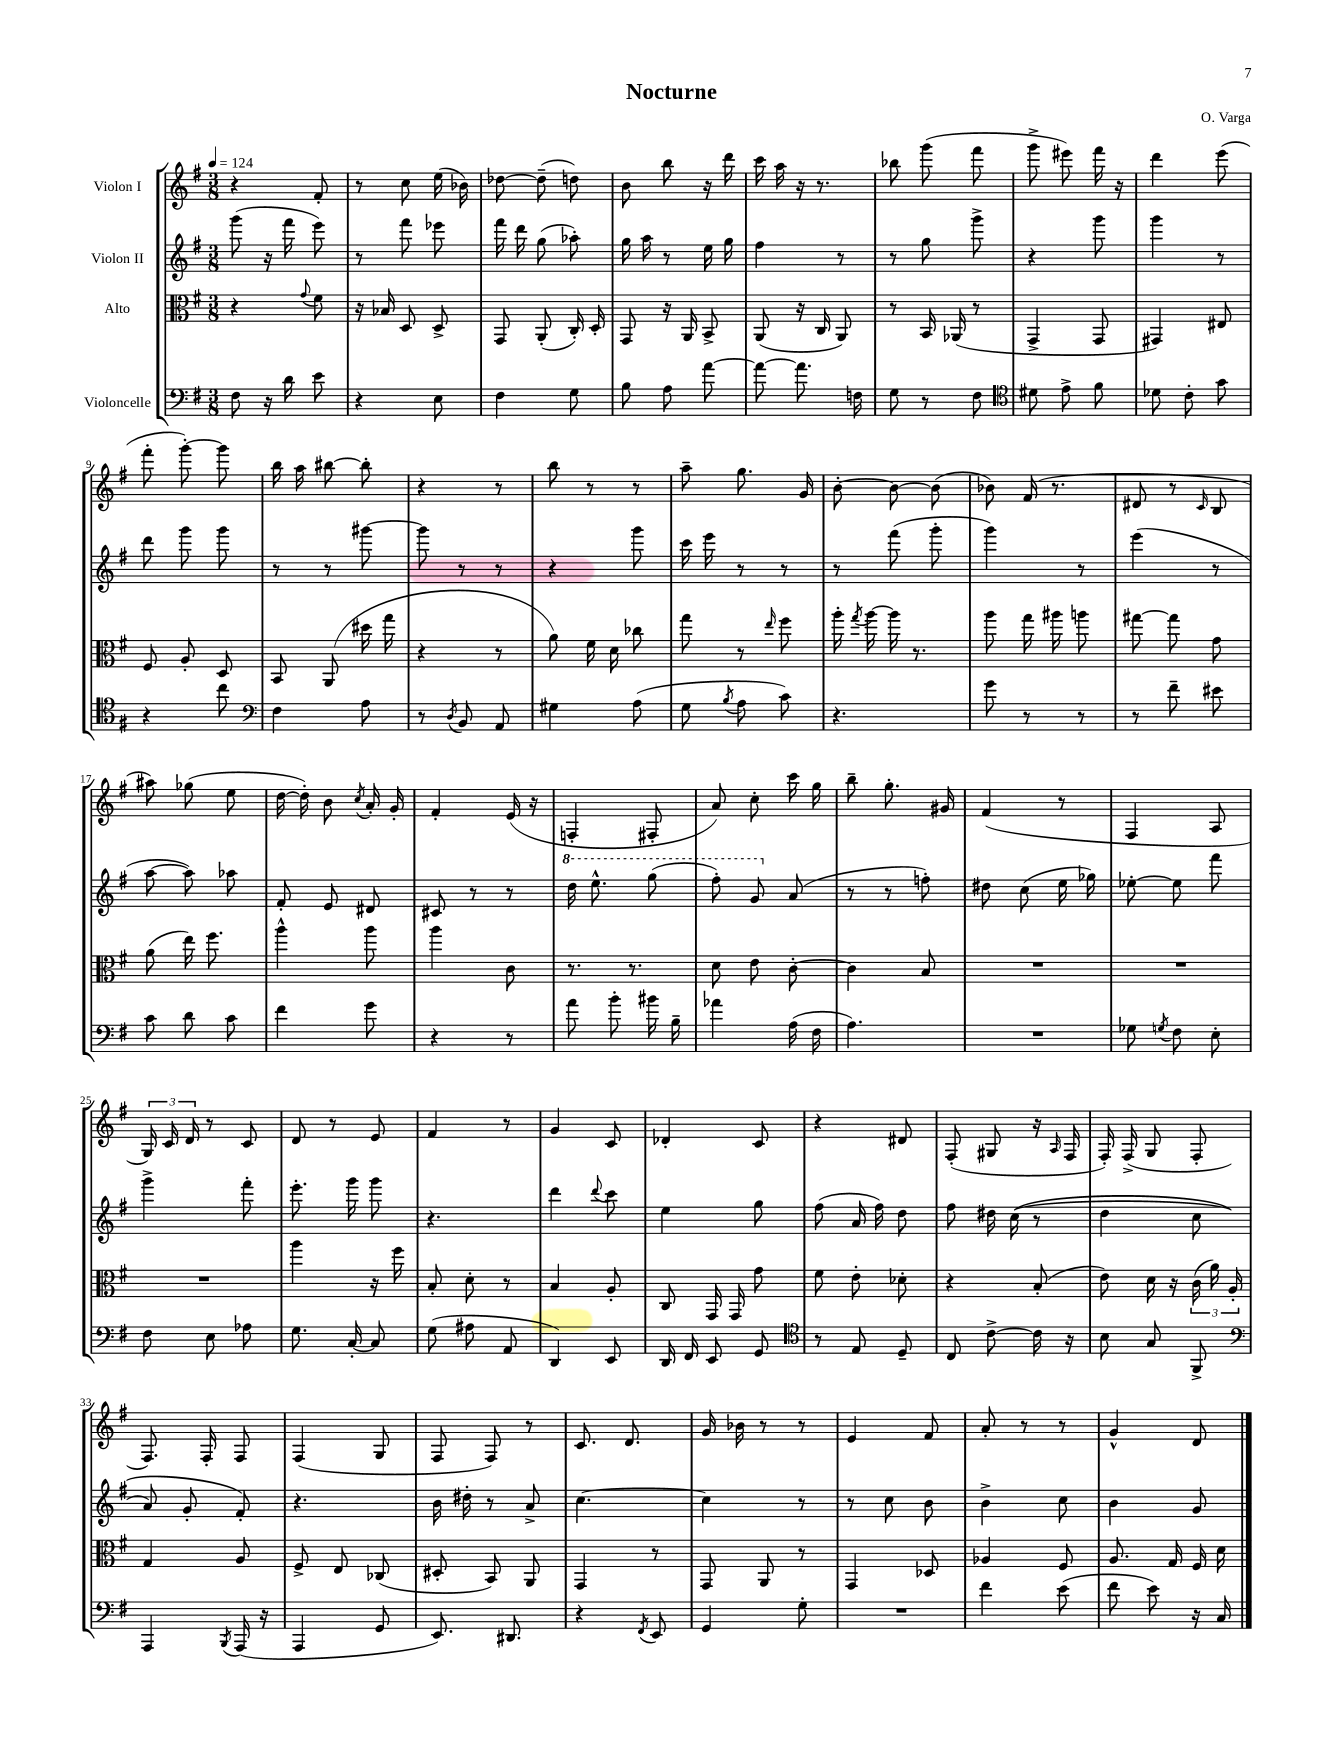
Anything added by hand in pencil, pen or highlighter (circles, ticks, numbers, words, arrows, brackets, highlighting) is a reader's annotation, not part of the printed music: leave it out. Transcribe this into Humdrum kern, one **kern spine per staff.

**kern	**kern	**kern	**kern
*staff4	*staff3	*staff2	*staff1
*clefF4	*clefC3	*clefG2	*clefG2
*k[f#]	*k[f#]	*k[f#]	*k[f#]
*M3/8	*M3/8	*M3/8	*M3/8
*MM124	*MM124	*MM124	*MM124
8F#	4r	(8ggg	4r
16r	.	16r	.
16d	.	16fff#	.
.	8qqg	.	.
8e	8f#	8eee)	8f#'
=	=	=	=
4r	16r	8r	8r
.	16B-	.	.
.	8D	8fff#	8cc
8E	8D^	8eee-	(16ee
.	.	.	16b-)
=	=	=	=
4F#	8GG	16fff#	[8dd-
.	.	16ddd	.
.	(8AA'	(8gg	(8dd-~]
8G	16C')	8aa-')	8dd)
.	16D'	.	.
=	=	=	=
8B	8GG	16gg	8b
.	.	16aa	.
8A	16r	8r	8bb
.	16AA	.	.
[8a	8BB^	16ee	16r
.	.	16gg	16ddd
=	=	=	=
8a_	(8AA	4ff#	16ccc
.	.	.	16aa
8.a]	16r	.	16r
.	16C	.	8.r
.	8AA)	8r	.
16F	.	.	.
=	=	=	=
8G	8r	8r	8bb-
8r	16BB	8gg	(8ggg
.	(16AA-	.	.
8F#	8r	8ggg^	8fff#
=	=	=	=
*clefC4	*	*	*
8d#	4GG^	4r	8ggg^
8e^	.	.	8eee#)
8f#	8GG	8ggg	16fff#
.	.	.	16r
=	=	=	=
8d-	4GG#)	4ggg	4ddd
8c'	.	.	.
8g	8E#	8r	(8eee
=	=	=	=
4r	8F#	8ddd	8fff#'
.	8A'	8ggg	[8ggg')
8cc	8D	8ggg	8ggg]
=	=	=	=
*clefF4	*	*	*
4F#	8BB	8r	16bb
.	.	.	16aa
.	(8AA	8r	[8bb#
8A	16dd#	[8ggg#	8bb#']
.	16gg	.	.
=	=	=	=
8r	4r	8ggg#]	4r
8qD	.	.	.
8BB	.	8r	.
8AA	8r	8r	8r
=	=	=	=
4G#	8a)	4r	8bb
.	16f#	.	8r
.	16d	.	.
(8A	8cc-	8ggg	8r
=	=	=	=
8G	8gg	16ccc	8aa~
.	.	16eee	.
8qB	.	.	.
8A	8r	8r	8.gg
.	16qqee	.	.
8c)	8ff#	8r	.
.	.	.	16g
=	=	=	=
4.r	16aa'	8r	[8b'
.	8qgg	.	.
.	[16aa	.	.
.	16aa]	(8fff#	8b_
.	8.r	.	.
.	.	8ggg'	(8b]
=	=	=	=
8g	8aa	4ggg)	8b-)
8r	16gg	.	(16f#
.	16aa#	.	8.r
8r	8aa	8r	.
=	=	=	=
8r	[8gg#	(4eee	8d#
8f#~	8gg#]	.	8r
.	.	.	16qqc
8e#	8g	8r	8B
=	=	=	=
8c	(8a	[8aa	8aa#)
8d	16ee)	8aa])	(8gg-
.	8.ff#	.	.
8c	.	8aa-	8ee
=	=	=	=
4f#	4aa^^	8f#'	[16dd
.	.	.	16dd'])
.	.	8e	8b
.	.	.	8qcc
8g	8aa	8d#	16a'
.	.	.	16g'
=	=	=	=
4r	4aa	8c#	4f#'
.	.	8r	.
8r	8c	8r	(16e
.	.	.	16r
=	=	=	=
8a	8.r	16ddd	4F'
.	.	8.eee^^	.
8b'	.	.	.
.	8.r	.	.
16b#	.	(8ggg	8F#'
16B~	.	.	.
=	=	=	=
4a-	8d	8fff#')	8a)
.	8e	8gg	8cc'
(16A	[8c'	(8a	16ccc
16F#	.	.	16gg
=	=	=	=
4.A)	4c]	8r	8bb~
.	.	8r	8.gg'
.	8B	8ff')	.
.	.	.	16g#
=	=	=	=
4.r	4.r	8dd#	(4f#
.	.	(8cc	.
.	.	16ee	8r
.	.	16gg-)	.
=	=	=	=
8G-	4.r	[8ee-'	4F#
8qG	.	.	.
8F#	.	8ee-]	.
8E'	.	8fff#	8A
=	=	=	=
8F#	4.r	4ggg^	24G)
.	.	.	24c
.	.	.	24d
8E	.	.	8r
8A-	.	8fff#'	8c
=	=	=	=
8.G	4aa	8.eee'	8d
.	.	.	8r
[16C'	.	16ggg	.
8C]	16r	8ggg	8e
.	16ff#	.	.
=	=	=	=
(8G	8B'	4.r	4f#
8A#	8d'	.	.
8AA	8r	.	8r
=	=	=	=
4DD)	4B	4ddd	4g
.	.	8qqddd	.
8EE	8A'	8ccc	8c
=	=	=	=
16DD	8C	4ee	4d-'
16FF#	.	.	.
8EE	16GG	.	.
.	16GG	.	.
8GG	8g	8gg	8c
=	=	=	=
*clefC4	*	*	*
8r	8f#	(8ff#	4r
8E	8e'	16a	.
.	.	16ff#)	.
8D~	8d-'	8dd	8d#
=	=	=	=
8C	4r	8ff#	(8F#'
[8c^	.	16dd#	8G#
.	.	&((16cc	.
16c]	(8B'	8r	16r
.	.	.	16qqA
16r	.	.	16F#
=	=	=	=
8B	8e)	4dd	16F#')
.	.	.	(16F#^
8G	16d	.	8G
.	16r	.	.
8FF#^	(24c	8cc	8F#'
.	24a)	.	.
.	24A'	.	.
=	=	=	=
*clefF4	*	*	*
4AAA	4G	8a)	8.F#)
.	.	8g'	.
.	.	.	16F#'
8qBBB	.	.	.
(16AAA	8A	8f#'&)	8F#
16r	.	.	.
=	=	=	=
4AAA	8F#^	4.r	(4F#
.	8E	.	.
8GG	(8C-	.	8G
=	=	=	=
8.EE)	8D#'	16b	8F#
.	.	16dd#'	.
.	8BB)	8r	8F#)
8.DD#	.	.	.
.	8AA	8a^	8r
=	=	=	=
4r	4GG	[4.cc	8.c
.	.	.	8.d
8qFF#	.	.	.
8EE	8r	.	.
=	=	=	=
4GG	8GG	4cc]	16g
.	.	.	16b-
.	8AA	.	8r
8G'	8r	8r	8r
=	=	=	=
4.r	4GG	8r	4e
.	.	8cc	.
.	8D-	8b	8f#
=	=	=	=
4f#	4A-	4b^	8a'
.	.	.	8r
(8e	8F#	8cc	8r
=	=	=	=
8f#	8.A	4b	4g^^
8e)	.	.	.
.	16G	.	.
16r	16F#	8g	8d
16C	16d	.	.
==	==	==	==
*-	*-	*-	*-
